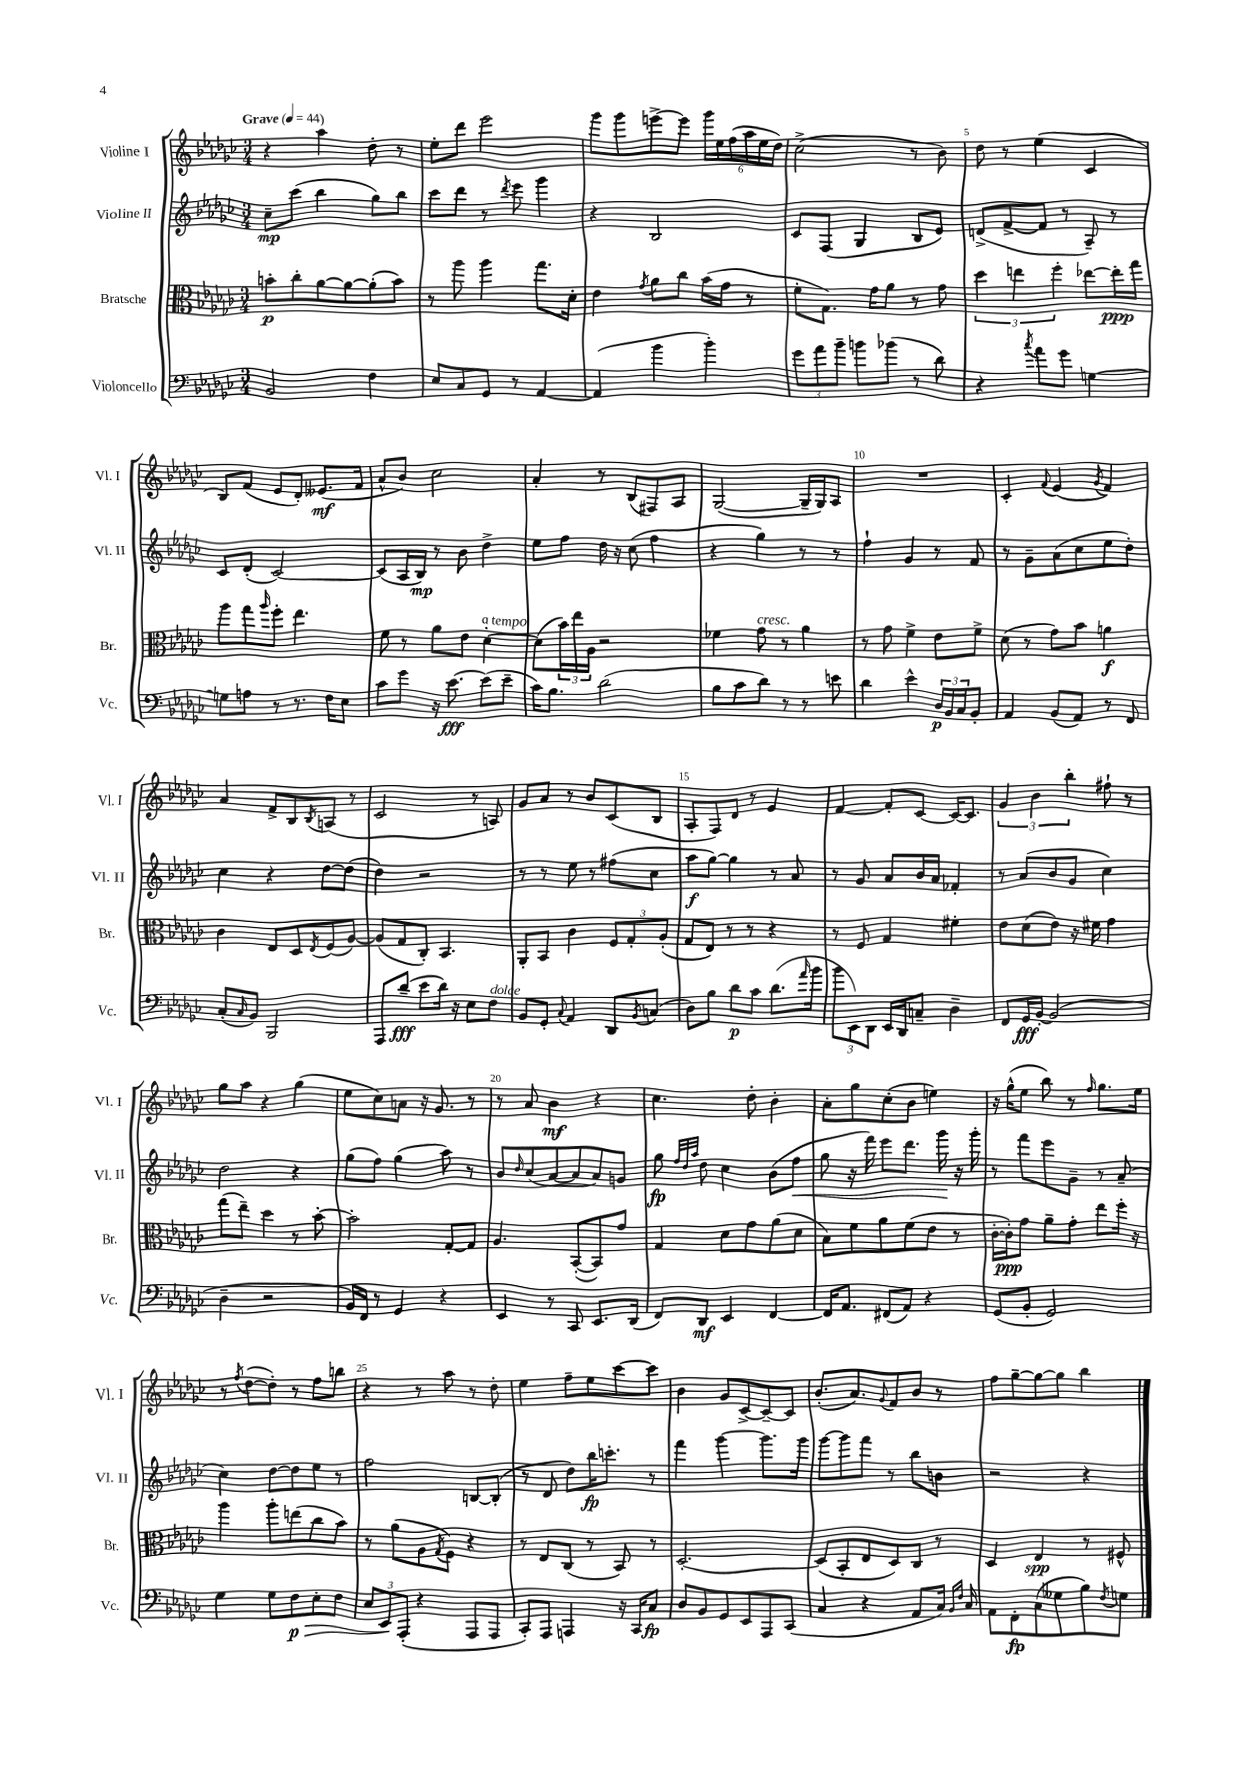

**kern	**kern	**kern	**kern
*staff4	*staff3	*staff2	*staff1
*clefF4	*clefC3	*clefG2	*clefG2
*k[b-e-a-d-g-c-]	*k[b-e-a-d-g-c-]	*k[b-e-a-d-g-c-]	*k[b-e-a-d-g-c-]
*M3/4	*M3/4	*M3/4	*M3/4
*MM44	*MM44	*MM44	*MM44
2BB-	8b'	8cc-~	4r
.	8cc-'	(8ccc-	.
.	[8a-	4bb-	4aa-
.	8a-_	.	.
4F	(8a-']	8gg-)	8dd-'
.	8b)	8bb-	8r
=	=	=	=
8E-	8r	8ccc-	8ee-'
8C-	8aa-	8ddd-	8ddd-
8GG-	4aa-	8r	2eee-
.	.	8qddd-	.
8r	.	8eee-	.
[4AA-	8.gg-	4ggg-	.
.	16d-'	.	.
=	=	=	=
(4AA-]	4e-	4r	8ggg-
.	.	.	8ggg-
.	8qg-	.	.
4b-	8a-	2B-	[8eee^
.	8cc-	.	8eee]
4b-')	(16b-	.	24ggg-
.	.	.	24ee-
.	16g-	.	.
.	.	.	(24ff
.	8r	.	24aa-
.	.	.	24ee-
.	.	.	24dd-)
=	=	=	=
12g-	8f'	8c-	(2cc-^
12a-	.	.	.
.	8.G-)	(8F	.
12b-~	.	.	.
8b	.	4G-	.
.	16g-	.	.
(8b-	8a-	.	.
8r	8r	8B-	8r
8d-)	8g-	8e-)	8b-)
=	=	=	=
4r	6dd-	(8d^	8dd-
.	.	[8f^	8r
.	6ee	.	.
8qcc-	.	.	.
8a-	.	8f]	(4ee-
.	6ff'	.	.
8g-	.	8r	.
[4G	[8ee-	8A-~)	4c-
.	16ee-']	8r	.
.	16gg-	.	.
=	=	=	=
8G]	8aa-	8c-	8B-)
8A	8gg-	(8d-'	(8f
.	16qqaa-	.	.
8r	8ff'	[2c-)	8e-
8.r	4.ee-	.	8d-')
.	.	.	(8.e--
16F	.	.	.
8E-	.	.	.
.	.	.	16f
=	=	=	=
8c-	8f	(8c-]	8a-^^
8g-	8r	16A-	8b-)
.	.	16B-)	.
16r	8a-	8r	2cc-
[8.e-	.	.	.
.	8e-	8b-	.
(8e-]	[4d-'	4dd-^	.
8e-~	.	.	.
=	=	=	=
16c-)	(8d-]	8ee-	4a-'
8.B-	.	.	.
.	24b-)	8ff	.
.	24ee-	.	.
.	24A-	.	.
(2d-	2r	16dd-	8r
.	.	16r	.
.	.	(8cc-	(8B-
.	.	4ff	8F#)
.	.	.	8A-
=	=	=	=
8B-	4f-	4r	([2G-
8c-	.	.	.
8d-)	8g-	4gg-)	.
8r	8r	.	.
8r	4a-	8r	16G-~]
.	.	.	16G-)
8e	.	8r	8A-
=	=	=	=
4d-	8r	4ff`	2.r
.	8g-	.	.
4e-^^	4f^	4g-	.
24D-	8e-	8r	.
24BB-	.	.	.
24C-	.	.	.
8BB-'	8f^	8f	.
=	=	=	=
4AA-	(8d-	8r	4c-'
.	8r	8g-~	.
.	.	.	8qqf
(8BB-	8g-)	(8a-	(4e-
8AA-)	8b-	8cc-	.
.	.	.	8qg-
8r	4a	8ee-	4f)
8FF	.	8dd-')	.
=	=	=	=
(8C-'	4c-	4cc-	4a-
16qqC-	.	.	.
8BB-)	.	.	.
2BBB-	8E-	4r	8f^
.	8D-	.	8B-
.	8qE-	.	8qB-
.	(8F	[8dd-	(8A
.	[8A-)	(8dd-]	8r
=	=	=	=
8AAA-	(8A-]	4dd-)	2c-
(8d-~	8G-	.	.
8e-	8C-')	2r	.
16d-)	4.BB-	.	.
16r	.	.	.
8E-	.	.	8r
8F	.	.	8A)
=	=	=	=
8BB-	8AA-'	8r	8g-
8GG-'	8BB-	8r	8a-
8qqC-	.	.	.
4AA-	4c-	8ee-	8r
.	.	8r	8b-
8DD-	12F	(8ff#	(8c-
.	12G-'	.	.
8qBB-	.	.	.
(8C	.	8cc-	8B-
.	(12A-'	.	.
=	=	=	=
8D-)	8G-	8aa-	8A-'
8B-	8E-)	[8gg-)	8F)
8d-	8r	4gg-]	8d-
8c-	8r	.	8r
(8.d-	4r	8r	4e-
.	.	8a-	.
16qqa-	.	.	.
16b-	.	.	.
=	=	=	=
12b-	8r	8r	[4f
12EE-)	.	.	.
.	8F	8g-	.
12DD-	.	.	.
16EE-	4G-	8a-	8f']
16DD-	.	.	.
8C~	.	16b-	[8c-
.	.	16a-	.
4D-~	4f#'	4f-'	16c-_
.	.	.	8.c-]
=	=	=	=
8FF	8e-	8r	6g-
16GG-	(8d-	(8a-	.
.	.	.	6b-
[16BB-'	.	.	.
(2BB-]	8e-)	8b-	.
.	.	.	6bb-'
.	16r	8g-	.
.	16f#	.	.
.	4g-	4cc-)	8ff#`
.	.	.	8r
=	=	=	=
4D-~	(8gg-	2dd-	8gg-
.	8ee-~)	.	8aa-
2r	4dd-	.	4r
.	8r	4r	(4gg-
.	[8b-'	.	.
=	=	=	=
16BB-)	2b-']	(8gg-	8ee-
16FF	.	.	.
8r	.	8ff)	8cc-)
4GG-	.	(4gg-	8a
.	.	.	16r
.	.	.	8.g-
4r	[8G-'	8aa-)	.
.	8G-]	8r	8r
=	=	=	=
4EE-	4.A-	8b-	8r
.	.	16qqdd-	.
.	.	(8cc-	8a-
8r	.	[8a-	4b-
8CC-	([8BB-'	8a-]	.
8.EE-	8BB-])	8a-)	4r
.	8g-	8g	.
(16DD-	.	.	.
=	=	=	=
8FF)	4G-	8gg-	4.cc-
.	.	32qqff	.
.	.	32qqdd-	.
.	.	32qqaa-	.
8DD-	.	8dd-	.
4EE-	8d-	4cc-	.
.	8g-	.	8dd-'
[4FF	(8a-	(8b-	4b-'
.	8d-	8ff	.
=	=	=	=
16FF]	8B-)	8gg-	8a-'
8.AA-	.	.	.
.	8f	16r	8gg-
.	.	16fff)	.
(8FF#	8a-	8eee-	(8cc-'
8AA-)	(8f	8.ddd-	8b-
4r	8e-	.	4ee)
.	.	16ggg-	.
.	8r	16r	.
.	.	16ggg-'	.
=	=	=	=
(8GG-	[16c-'	8r	16r
.	16c-'])	.	(16gg-^^
8BB-'	8g-	8fff	8ee-
2GG-)	8a-~	8eee-	8bb-)
.	8g-'	8g-~	8r
.	.	.	16qqff
.	8ee-	8r	8.gg-
.	16ff'	(8a-~	.
.	16r	.	16ee-
=	=	=	=
4G-	4aa-	4cc-)	8r
.	.	.	8qff
.	.	.	([8dd-
8G-	8aa-'	[8dd-	8dd-'])
8F	(8ee	8dd-]	8r
8E-'	8cc-	8ee-	8ff
8F	8b-)	8r	8bb
=	=	=	=
12E-	8r	2ff	4r
12EE-	.	.	.
.	(8a-	.	.
(12AAA-'	.	.	.
4r	8A-	.	8r
.	8qG-	.	.
.	8F)	.	8aa-
8AAA-	4r	[8B	8r
8AAA-	.	(8B']	8dd-'
=	=	=	=
8CC-')	8r	8r	4ee-
8AAA-	8E-	8d-	.
4AAA	(8C-	8dd-)	8ff~
.	8r	16bb-	8ee-
.	.	8.ccc'	.
16r	8BB-)	.	[8ccc-
16CC-	.	.	.
8C-	8r	8r	8ccc-]
=	=	=	=
8D-	[2.D-'	4fff	4b-
8BB-	.	.	.
8GG-	.	[4ggg-	8g-
8EE-	.	.	[8c-^
8AAA-	.	8.ggg-]	8c-~_
(8CC-	.	.	8c-]
.	.	16ggg-	.
=	=	=	=
4C-	(8D-]	[8ggg-	(8.b-'
.	8BB-'	8ggg-]	.
.	.	.	8.a-)
4r	8E-	8fff	.
.	.	.	8qqg-
.	8D-)	8r	8f
8AA-	8C-	8bb-	8b-
16C-)	8r	8b	8r
16qqBB-	.	.	.
16qqF	.	.	.
16C-	.	.	.
=	=	=	=
8AA-	4D-	2r	8ff
8FF'	.	.	[8gg-~
(8C-	4E-	.	8gg-_
8G--	.	.	8gg-]
8B-)	8r	4r	4bb-
8qF	.	.	.
8G	8F#^^	.	.
==	==	==	==
*-	*-	*-	*-
